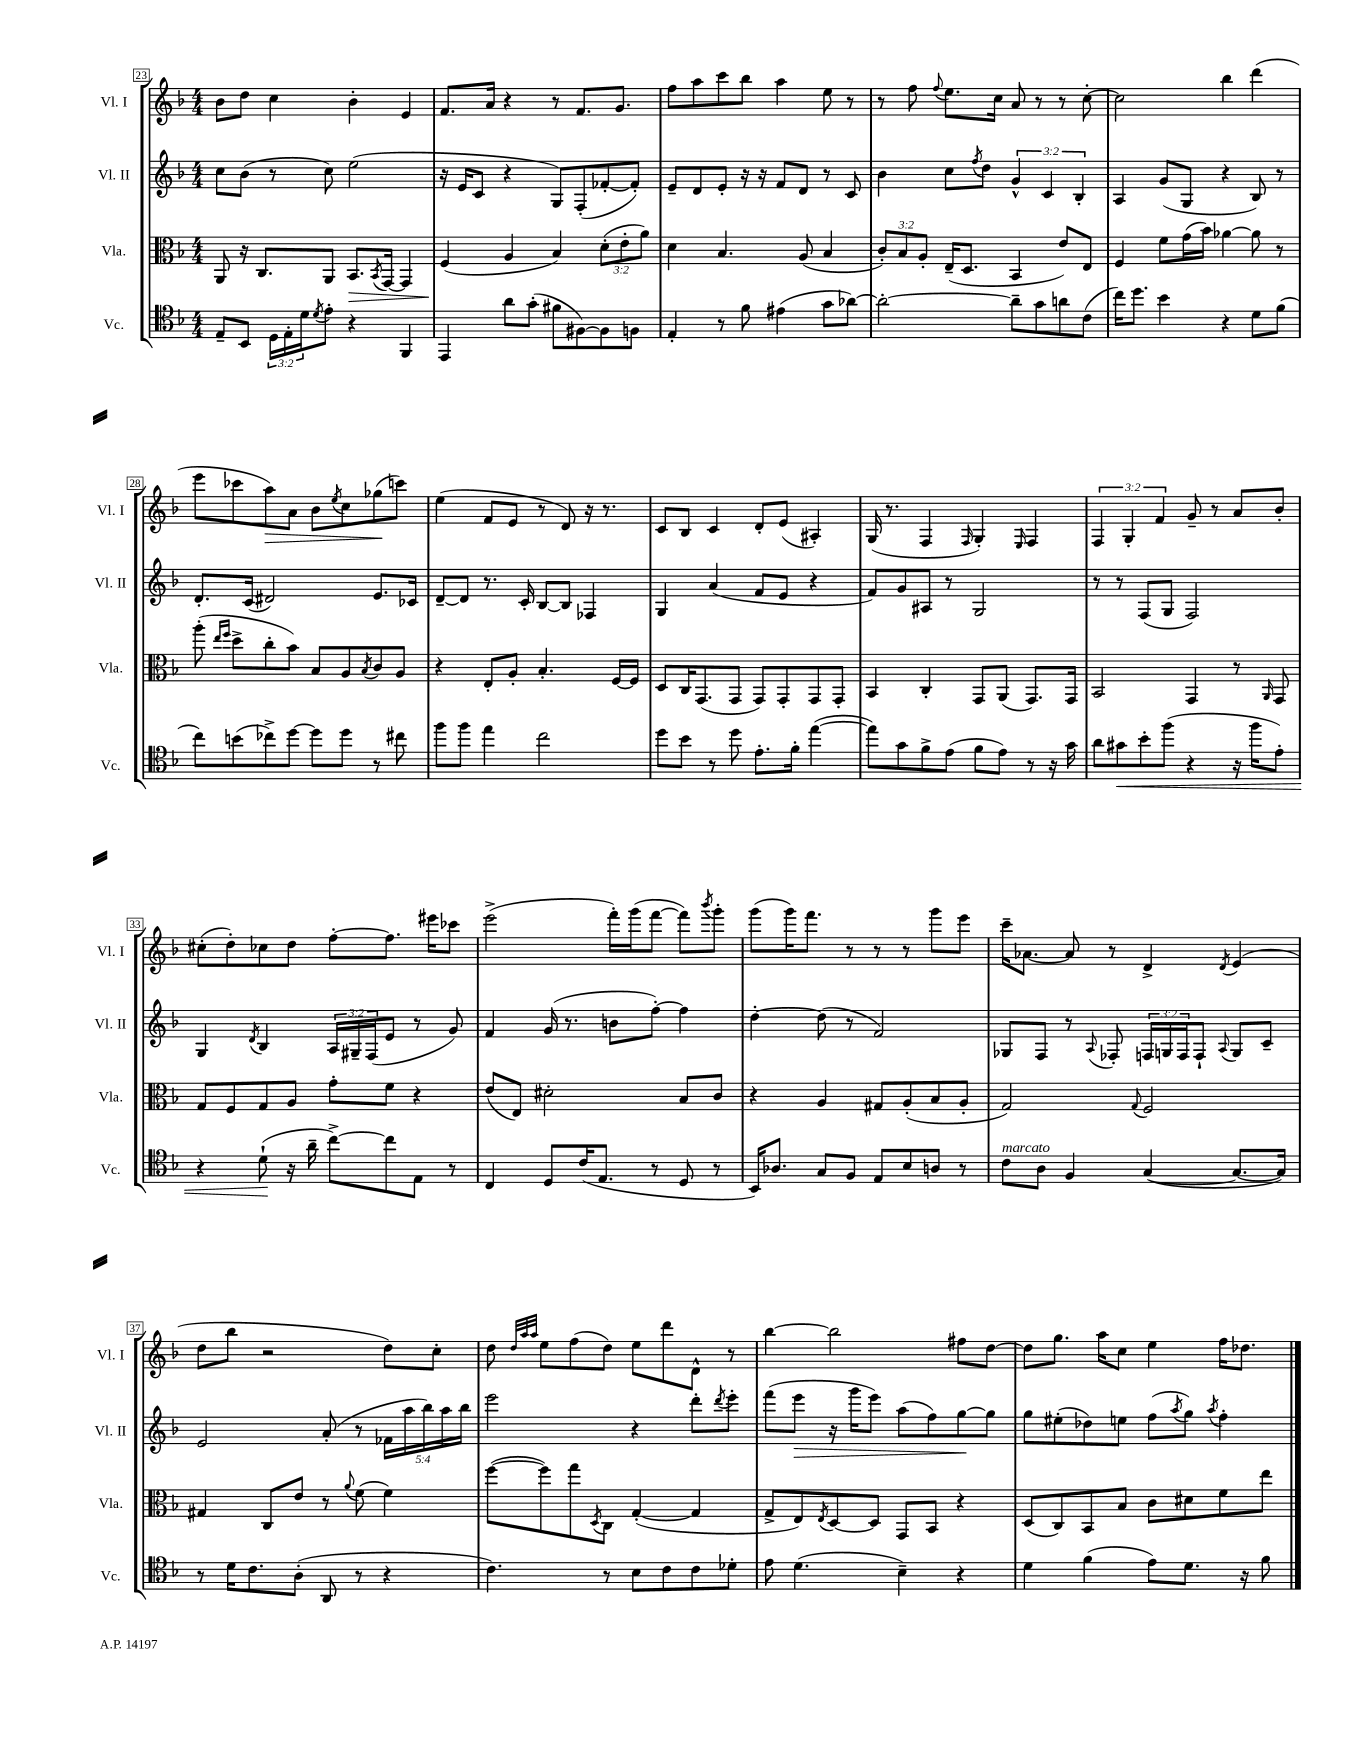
<<
\new StaffGroup <<
\new Staff = "s0" \with { instrumentName = "Vl. I" shortInstrumentName = "Vl. I" } {
    \clef treble \key f \major \numericTimeSignature \time 4/4 \override Staff.TupletNumber.text = #tuplet-number::calc-fraction-text
    bes'8 d''8 c''4 bes'4-. e'4 |
    f'8. a'16 r4 r8 f'8. g'8. |
    f''8 a''8 c'''8 bes''8 a''4 e''8 r8 |
    r8 f''8 \appoggiatura { f''8 } e''8. c''16 a'8 r8 r8 c''8~-. |
    c''2 bes''4 d'''4( |
    e'''8 ces'''8 a''8\>) a'8 bes'8 \acciaccatura { e''8 } c''8 ges''8\!( c'''8) |
    e''4( f'8 e'8 r8 d'8) r16 r8. |
    c'8 bes8 c'4 d'8-. e'8( ais4-.) |
    g16( r8. f4 \grace { f16 } g4-.) \grace { e16 } f4 |
    \tuplet 3/2 { f4 g4-. f'4 } g'8-- r8 a'8 bes'8-. |
    cis''8-.( d''8-.) ces''8 d''8 f''8~-. f''8. eis'''16 ces'''8 |
    e'''2->( f'''16-.) g'''16( f'''8~ f'''8) \acciaccatura { bes'''8 } g'''8-. |
    g'''8( g'''16) f'''8. r8 r8 r8 g'''8 e'''8 |
    c'''16-- aes'8.~ aes'8 r8 d'4-> \acciaccatura { d'8 } e'4( |
    d''8 bes''8 r2 d''8) c''8-. |
    d''8 \grace { d''32 a''32 a''32 } e''8 f''8( d''8) e''8 d'''8 d'8-^ r8 |
    bes''4~ bes''2 fis''8 d''8~ |
    d''8 g''8. a''16 c''8 e''4 f''16 des''8. \bar "|." |
}
\new Staff = "s1" \with { instrumentName = "Vl. II" shortInstrumentName = "Vl. II" } {
    \clef treble \key f \major \numericTimeSignature \time 4/4 \override Staff.TupletNumber.text = #tuplet-number::calc-fraction-text
    c''8 bes'8( r8 c''8) e''2( |
    r16 e'16 c'8 r4 g8) f8-.( fes'8~-. fes'8-.) |
    e'8-- d'8 e'8-. r16 r16 f'8 d'8 r8 c'8 |
    bes'4 c''8 \acciaccatura { f''8 } d''8 \tuplet 3/2 { g'4-^ c'4 bes4-. } |
    a4 g'8( g8 r4 bes8) r8 |
    d'8.-. c'16( dis'2) e'8. ces'16 |
    d'8~-- d'8 r8. c'16-. bes8~ bes8 fes4 |
    g4 a'4( f'8 e'8 r4 |
    f'8) g'8 ais8 r8 g2 |
    r8 r8 f8( g8 f2) |
    g4 \acciaccatura { d'8 } bes4 \tuplet 3/2 { a16 gis16-- f16( } e'8 r8 g'8) |
    f'4 g'16( r8. b'8 f''8~-.) f''4 |
    d''4~-. d''8( r8 f'2) |
    ges8 f8 r8 \appoggiatura { a8 } fes8-. \tuplet 3/2 { f16 g16 f16 } f8-! \appoggiatura { a8 } g8 c'8-- |
    e'2 a'8-.( r8 \tuplet 5/4 { fes'16 a''16 bes''16) a''16 bes''16 } |
    e'''2 r4 d'''8-. \acciaccatura { d'''8 } e'''8-. |
    f'''8( e'''8\> r16 g'''16 e'''8) a''8( f''8) g''8~\! g''8 |
    g''8 eis''8-.( des''8) e''8 f''8( \acciaccatura { a''8 } g''8) \acciaccatura { a''8 } f''4-. \bar "|." |
}
\new Staff = "s2" \with { instrumentName = "Vla." shortInstrumentName = "Vla." } {
    \clef alto \key f \major \numericTimeSignature \time 4/4 \override Staff.TupletNumber.text = #tuplet-number::calc-fraction-text
    a,8 r16 c8. a,8 bes,8.\> \acciaccatura { bes,8 } g,16~ g,4 |
    f4\!( a4 bes4) \tuplet 3/2 { d'8-.( e'8-. a'8) } |
    d'4 bes4. a8( bes4 |
    \tuplet 3/2 { c'8-.) bes8 a8-. } e16--( d8. bes,4 e'8) e8 |
    f4 f'8 g'16( bes'16) aes'4~ aes'8 r8 |
    a''8-.( \grace { e''16 f''16 } d''8-> c''8-. bes'8) bes8 a8 \acciaccatura { bes8 } c'8 a8 |
    r4 e8-. a8-. bes4.-. f16~ f16 |
    d8 c16 g,8.( g,8 g,8) g,8-. g,8 g,8-. |
    bes,4 c4-. g,8 a,8( g,8.) g,16 |
    bes,2 g,4 r8 \grace { a,16 } g,8 |
    g8 f8 g8 a8 g'8-. f'8 r4 |
    e'8( e8) dis'2-. bes8 c'8 |
    r4 a4 gis8 a8-.( bes8 a8-. |
    g2) \appoggiatura { g8 } f2 |
    gis4 c8 e'8 r8 \appoggiatura { a'8 } f'8( f'4) |
    f''8~( f''8) g''8 \acciaccatura { d8 } c8 g4~-.( g4 |
    g8-> e8) \acciaccatura { e8 } d8~ d8 g,8 bes,8 r4 |
    d8( c8) bes,8 bes8 c'8 dis'8 f'8 e''8 \bar "|." |
}
\new Staff = "s3" \with { instrumentName = "Vc." shortInstrumentName = "Vc." } {
    \clef tenor \key f \major \numericTimeSignature \time 4/4 \override Staff.TupletNumber.text = #tuplet-number::calc-fraction-text
    e8-- bes,8 \tuplet 3/2 { d16 e16-. d'16 } \acciaccatura { d'8 } e'8-. r4 f,4 |
    e,4 a'8 g'8-.( fis'8 fis8~) fis8 f8 |
    e4-. r8 f'8 eis'4( g'8 aes'8~) |
    aes'2~-. aes'8-- g'8 a'8 c'8( |
    c''16) d''8. bes'4 r4 d'8 f'8( |
    c''8) b'8( ces''8->) d''8~ d''8 d''8 r8 cis''8 |
    f''8 f''8 e''4 c''2 |
    d''8 bes'8 r8 d''8 e'8.-. f'16-. e''4~( |
    e''8) g'8 f'8-> e'8( f'8 e'8) r8 r16 g'16 |
    a'8 gis'8\< bes'8-. f''8( r4 r16 f''16 e'8-.) |
    r4 d'8-!\!( r16 a'16-- c''8~->) c''8 e8 r8 |
    c4 d8 c'16( e8. r8 d8 r8 |
    bes,16) aes8. g8 f8 e8 bes8 a8 r8 |
    c'8^\markup { \italic "marcato" } a8 f4 g4~( g8.~ g16) |
    r8 d'16 c'8. a8-.( a,8 r8 r4 |
    c'4.) r8 bes8 c'8 c'8 des'8-. |
    e'8 d'4.( bes4--) r4 |
    d'4 f'4( e'8) d'8. r16 f'8 \bar "|." |
}
>>
>>
\layout { \context { \Score currentBarNumber = #23 \override BarNumber.stencil = #(make-stencil-boxer 0.1 0.3 ly:text-interface::print) } }
